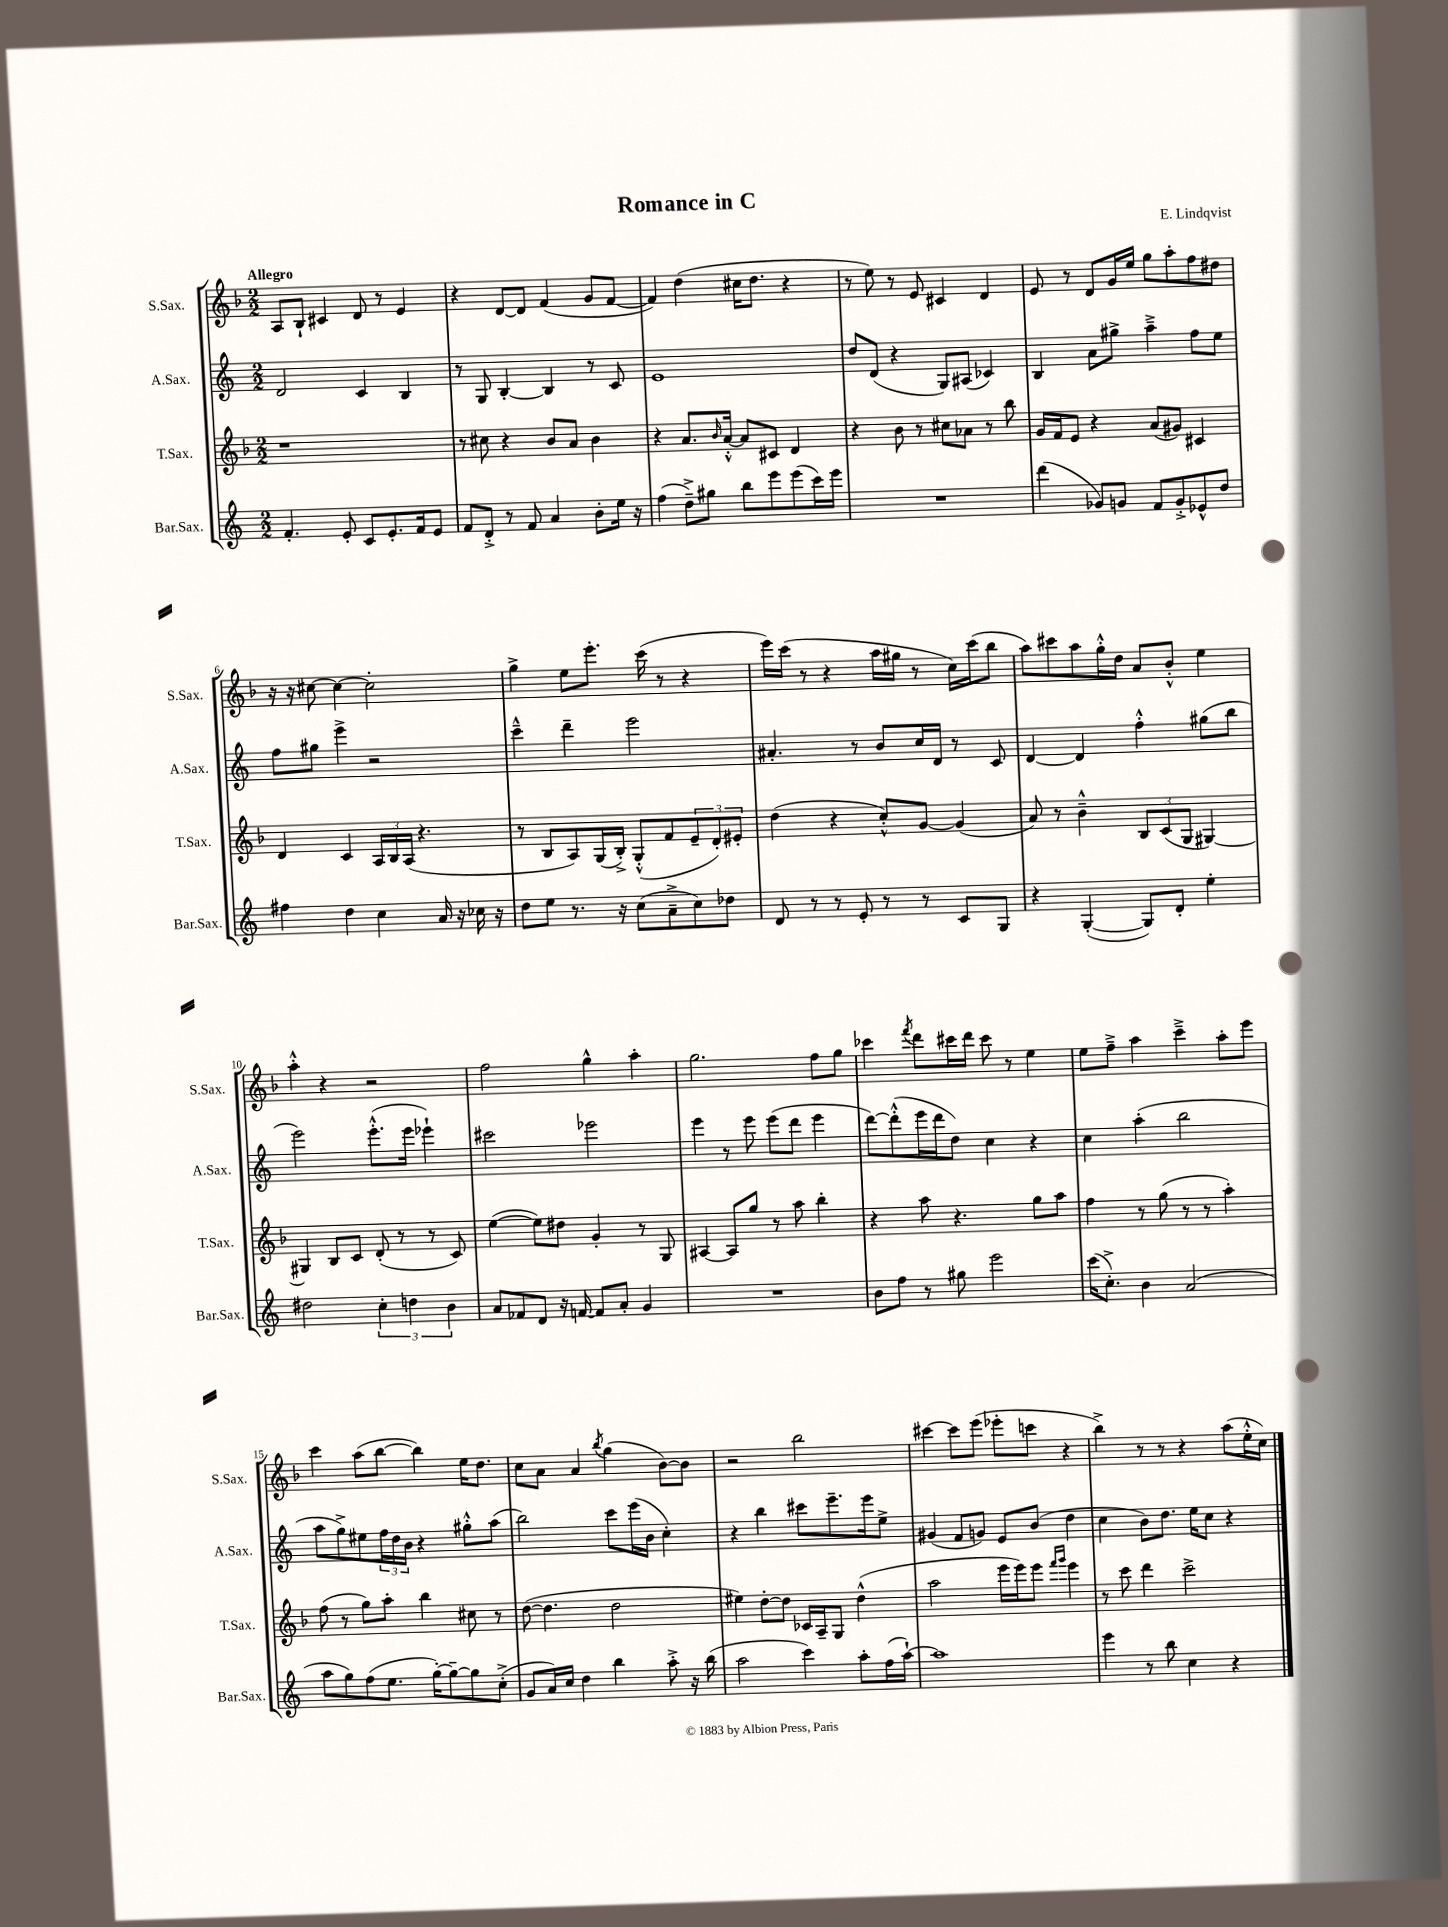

**kern	**kern	**kern	**kern
*part4	*part3	*part2	*part1
*staff4	*staff3	*staff2	*staff1
*I"Bar.Sax.	*I"T.Sax.	*I"A.Sax.	*I"S.Sax.
*I'Bar.Sax.	*I'T.Sax.	*I'A.Sax.	*I'S.Sax.
*clefG2	*clefG2	*clefG2	*clefG2
*k[]	*k[b-]	*k[]	*k[b-]
*M2/2	*M2/2	*M2/2	*M2/2
=1	=1	=1	=1
!	!	!	!LO:TX:a:B:t=Allegro
4.f'/	1r	2d/	8A/L
.	.	.	8B-`/J
.	.	.	4c#X/
8e'/	.	.	.
8c/L	.	4c/	8d/
8.e'/	.	.	8r
.	.	4B/	4e/
16f/k	.	.	.
8e/J	.	.	.
=2	=2	=2	=2
8f/L	8r	8r	4r
8d'^/J	8cc#X\	8G/	.
8r	4r	[4B'/	[8d/L
8f/	.	.	8d/J]
4a/	8b-/L	4B/]	(4f/
.	8a/J	.	.
8b'\L	4b-\	8r	8g/L
16ee\Jk	.	8c/	[8f/J
16r	.	.	.
=3	=3	=3	=3
(4ff\	4r	1e	4f/])
8dd~^\L)	8.a/L	.	(4dd\
8gg#X\J	.	.	.
.	16qqb-/	.	.
.	[16a'^^/Jk	.	.
8bb\L	8a/L]	.	16cc#X\KL
.	.	.	8.dd\J
8eee\	8c#X/J	.	.
(8eee\	4d/	.	4r
16ccc\L)	.	.	.
16eee\JJ	.	.	.
=4	=4	=4	=4
1r	4r	8dd/L	8r
.	.	(8d/J	8ee\)
.	8b-\	4r	8r
.	8r	.	8e/
.	8cc#X\L	8G/L)	4c#X/
.	8a-X\J	(8A#X/J	.
.	8r	4c-X/)	4d/
.	8bb-\	.	.
=5	=5	=5	=5
(4ddd\	16g/LL	4B/	8e/
.	16f/J	.	.
.	8e/J	.	8r
8g-X/L)	4r	8a\L	8d/L
8gn/J	.	8gg#X^\J	16g/L
.	.	.	16ee/JJ
8f/L	(8a/L	4aa~^\	8gg\L
8g'^/	8g#X/J)	.	8aa'\
8e-X^^/	4c#X/	8ff\L	8ff\
8dd/J	.	8ee\J	8dd#X\J
!!LO:LB:g=z
=6	=6	=6	=6
4ff#X\	4d/	8ff\L	16r
.	.	.	16r
.	.	8gg#X\J	[8cc#X\
4dd\	4c/	4eee^\	4cc#\_
4cc\	24A/LL	2r	2cc#'\]
.	24B-/	.	.
.	(24A/JJ	.	.
.	4.r	.	.
16a/	.	.	.
16r	.	.	.
16cc-X\	.	.	.
16r	.	.	.
=7	=7	=7	=7
8dd\L	8r	4ccc~^^\	4gg^\
8ee\J	8B-/L	.	.
8.r	8A/)	4ddd~\	8ee\L
.	(16G/L	.	8.eee'\J
16r	16B-'^/JJ)	.	.
(8cc\L	(8G'^^/L	2eee\	.
.	.	.	(16ccc\
8a~^\	8f/	.	8r
8cc\)	12e~/	.	4r
.	12d'/)	.	.
8dd-X\J	.	.	.
.	12e#X'/J	.	.
=8	=8	=8	=8
8d/	(4dd\	4.a#X'/	16eee\LL)
.	.	.	(16ccc\JJ
8r	.	.	8r
8r	4r	.	4r
8e'/	.	8r	.
8r	8cc'^^/L)	8b/L	16aa\LL
.	.	.	16gg#X\JJ
8r	[8g/J	16cc/L	8r
.	.	16d/JJ	.
8c/L	(4g/]	8r	16cc\LL)
.	.	.	(16ccc\J
8G/J	.	8c/	8bb-\J
=9	=9	=9	=9
4r	8a/)	[4d/	8aa\L)
.	8r	.	8ccc#X\
([4G'/	4b-~^^\	4d/]	8aa\
.	.	.	16gg'^^\L
.	.	.	16dd\JJ
8G/L])	12B-/L	4ff'^^\	8a/L
.	(12c/	.	.
8d'/J	.	.	8b-'^^/J
.	12G/J	.	.
4ee'\	[4G#X/)	(8gg#X\L	4ee\
.	.	8bb\J	.
!!LO:LB:g=z
=10	=10	=10	=10
2dd#X\	4G#X/]	2eee\)	4aa'^^\
.	8B-/L	.	4r
.	8c/J	.	.
6cc'\	(8d'/	(8.eee'^^\L	2r
.	8r	.	.
6ddn\	.	.	.
.	.	16eee\Jk	.
.	8r	4eee-X`\)	.
6b\	.	.	.
.	8c/)	.	.
=11	=11	=11	=11
8a/L	([4ee\	2ccc#X\	2ff\
8f-X/	.	.	.
8d/J	8ee\L])	.	.
16r	8dd#X\J	.	.
[16fn/	.	.	.
8f/L]	4g'/	2eee-X\	4gg^^\
8a'/J	.	.	.
4g/	8r	.	4aa'\
.	8G/	.	.
=12	=12	=12	=12
1r	[4A#X/	4eee\	2.gg\
.	8A#/L]	8r	.
.	8gg/J	8eee\	.
.	8r	(8eee\L	.
.	8aa\	8ddd\J	.
.	4bb-'\	4eee\	8ff\L
.	.	.	8gg\J
=13	=13	=13	=13
8b\L	4r	[8ddd\L)	4ccc-X\
8ff\J	.	(8ddd'^^\]	.
.	.	.	8qfff/
8r	8aa\	16eee\L	8ddd\L
.	.	16ddd\J	.
8gg#X\	4.r	8dd\J)	16ccc#X\L
.	.	.	16ddd\JJ
2eee\	.	4cc\	8ccc#\
.	.	.	8r
.	8gg\L	4r	4ee\
.	8aa\J	.	.
=14	=14	=14	=14
(16ccc\KL	4ff\	4cc\	8ee\L
8.cc'^\J)	.	.	.
.	.	.	8ff~^\J
4b\	8r	(4aa'\	4aa\
.	(8gg\	.	.
(2a/	8r	2bb\	4ccc~^\
.	8r	.	.
.	4aa'\)	.	8aa'\L
.	.	.	8eee\J
!!LO:LB:g=z
=15	=15	=15	=15
8aa\L	(8ff\	8aa\L	4ccc\
8gg\)	8r	8gg^\)	.
(8ff\	8gg\L)	8ee#X\	(8aa\L
8.ee\J	8aa'\J	24ff\L	[8bb-\J
.	.	24dd\	.
.	.	24b\JJ	.
.	4bb-\	4r	4bb-\])
[16gg'\KL)	.	.	.
8gg~\_	.	.	.
8gg\]	8cc#X\	8gg#X'^^\L	16ee\KL
.	.	.	8.dd\J
(8cc'^\J	8r	(8aa\J	.
=16	=16	=16	=16
8g/L	([8dd\	2bb\)	8cc\L
16a/L)	4.dd\]	.	8a\J
16cc/JJ	.	.	.
4dd\	.	.	4a/
.	.	.	8qbb-/
4bb\	2dd\	8ccc\L	(4gg\
.	.	(16eee\L	.
.	.	16b\JJ	.
8aa'^\	.	4cc'\)	[8b-\L)
16r	.	.	8b-\J]
(16bb\	.	.	.
=17	=17	=17	=17
2aa\	4ee#X\)	4r	2r
.	[8dd'\L	4bb\	.
.	8dd\J]	.	.
4ccc\)	16c-X/LL	8ccc#X\L	2bb-\
.	16A~/J	.	.
.	8G/J	8.eee~\	.
8aa'\L	(4dd^^\	.	.
.	.	16eee\k	.
(16ff\L	.	8ee^\J	.
[16aa`\JJ)	.	.	.
=18	=18	=18	=18
1aa]	2aa\	(4g#X/	[4ccc#X\
.	.	8f/L	8ccc#\L]
.	.	8gn/J)	(8eee\J
.	16eee\LL	8e/L	8eee-X'\L
.	16eee\J)	.	.
.	8eee\J	(8b/J	8cccn\J
.	16qqfff/LL	.	.
.	16qqggg/JJ	.	.
.	4eee\	4dd\	4r
=19	=19	=19	=19
4eee\	8r	4cc\	4bb-^\)
.	8ccc\	.	.
8r	4ddd\	8b\L)	8r
8bb\	.	8.dd\J	8r
4cc\	2ccc^\	.	4r
.	.	16ee\KL	.
.	.	8cc\J	.
4r	.	4r	(8aa\L
.	.	.	16ee'^^\L
.	.	.	16cc\JJ)
==	==	==	==
*-	*-	*-	*-
